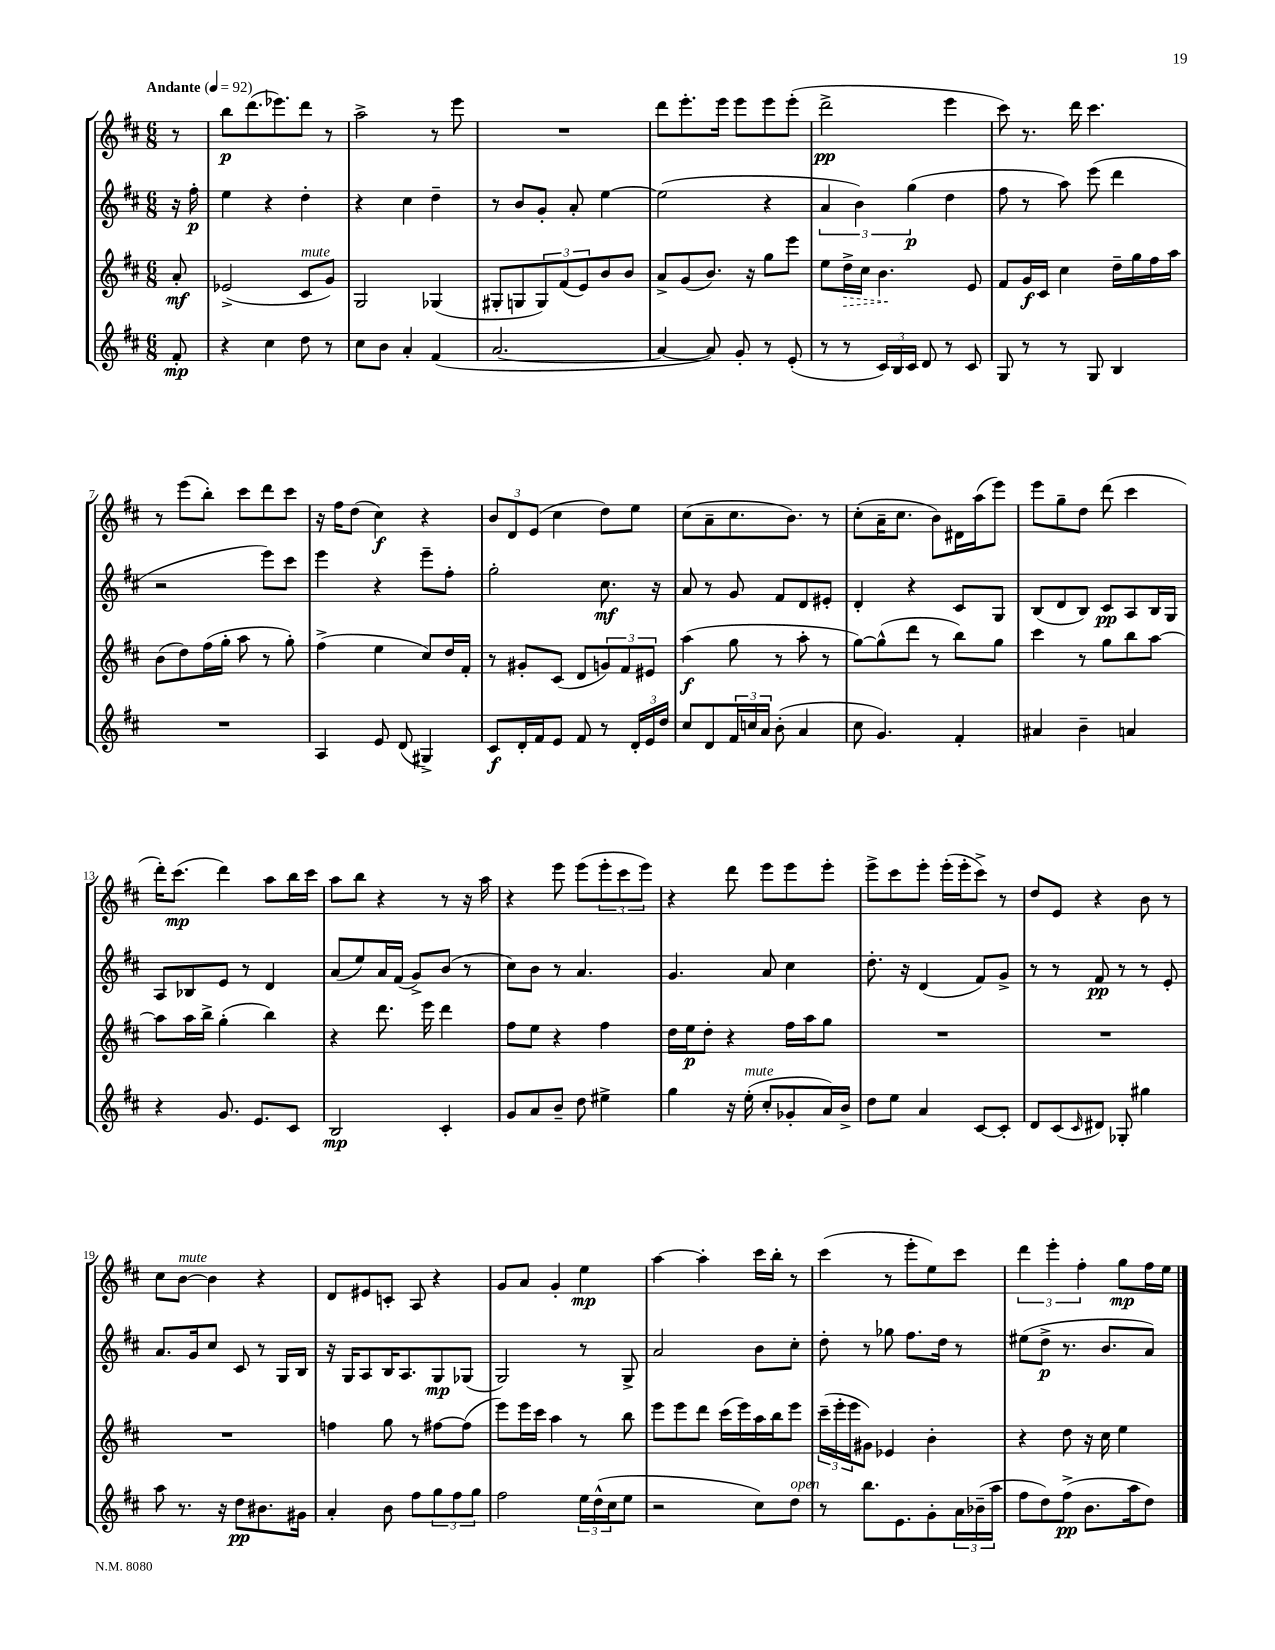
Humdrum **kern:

**kern	**kern	**kern	**kern
*staff4	*staff3	*staff2	*staff1
*clefG2	*clefG2	*clefG2	*clefG2
*k[f#c#]	*k[f#c#]	*k[f#c#]	*k[f#c#]
*M6/8	*M6/8	*M6/8	*M6/8
*MM92	*MM92	*MM92	*MM92
8f#'	8a'	16r	8r
.	.	16ff#'	.
=	=	=	=
4r	(2e-^	4ee	8bb
.	.	.	(8.ddd
4cc#	.	4r	.
.	.	.	8.eee-)
8dd	8c#	4dd'	8ddd
8r	8g)	.	8r
=	=	=	=
8cc#	2G	4r	2aa^
8b	.	.	.
4a'	.	4cc#	.
(4f#	(4G-	4dd~	8r
.	.	.	8eee
=	=	=	=
[2.a	8G#'	8r	2.r
.	8G	8b	.
.	12G)	8g'	.
.	(12f#	.	.
.	.	8a'	.
.	12e)	.	.
.	8b	[4ee	.
.	8b	.	.
=	=	=	=
4a_	8a^	(2ee]	8ddd
.	(8g	.	8.eee'
8a])	8.b)	.	.
.	.	.	16eee
8g'	.	.	8eee
.	16r	.	.
8r	8gg	4r	8eee
(8e'	8eee	.	(8eee'
=	=	=	=
8r	8ee	6a	2ddd^
8r	16dd^	.	.
.	.	6b)	.
.	16cc#	.	.
24c#)	4.b	.	.
24B	.	.	.
24c#	.	(6gg	.
8d	.	.	.
8r	.	4dd	4eee
8c#	8e	.	.
=	=	=	=
8G	8f#	8ff#	8ccc#)
8r	16g	8r	8.r
.	16c#	.	.
8r	4cc#	8aa)	.
.	.	.	16ddd
8G	.	(8eee	4.ccc#
4B	16dd~	4ddd	.
.	16gg	.	.
.	16ff#	.	.
.	16aa	.	.
=	=	=	=
2.r	(8b	2r	8r
.	8dd)	.	(8eee
.	(16ff#	.	8bb')
.	16gg'	.	.
.	8aa	.	8ccc#
.	8r	8eee)	8ddd
.	8gg')	8ccc#	8ccc#
=	=	=	=
4A	(4ff#^	4eee	16r
.	.	.	16ff#
.	.	.	(8dd
8e	4ee	4r	4cc#)
(8d	.	.	.
4G#^)	8cc#)	8eee~	4r
.	16dd	8ff#'	.
.	16f#'	.	.
=	=	=	=
8c#	8r	2gg'	12b
.	.	.	12d
16d'	8g#'	.	.
.	.	.	(12e
16f#	.	.	.
8e	(8c#	.	4cc#
8f#	8d	.	.
8r	12g)	8.cc#	8dd)
.	12f#	.	.
24d'	.	.	8ee
24e	12e#	.	.
.	.	16r	.
24dd	.	.	.
=	=	=	=
8cc#	(4aa	8a	(8cc#
8d	.	8r	8a~
24f#	8gg	8g	8.cc#
24cc	.	.	.
24a	.	.	.
(8b'	8r	8f#	.
.	.	.	8.b)
4a	8aa'	8d	.
.	8r	8e#'	8r
=	=	=	=
8cc#	[8gg)	4d'	(8cc#'
4.g)	(8gg^^]	.	16a~
.	.	.	8.cc#
.	8ddd	4r	.
.	8r	.	8b)
4f#'	8bb)	8c#	16d#
.	.	.	(16aa
.	8gg	8G	8eee)
=	=	=	=
4a#	4ccc#	(8B	8eee
.	.	8d	8gg~
4b~	8r	8B)	8dd
.	8gg	8c#	(8ddd
4a	8bb	8A	4ccc#
.	[8aa	16B	.
.	.	16G	.
=	=	=	=
4r	8aa]	8A	16ddd')
.	.	.	(8.ccc#
.	16aa	8B-	.
.	16bb^	.	.
8.g	(4gg'	8e	4ddd)
.	.	8r	.
8.e	.	.	.
.	4bb)	4d	8aa
8c#	.	.	16bb
.	.	.	16ccc#
=	=	=	=
2B	4r	(8a	8aa
.	.	8ee)	8bb
.	8.ddd	16a	4r
.	.	(16f#	.
.	.	8g^)	.
.	16eee	.	.
4c#'	4ddd	(8b	8r
.	.	8r	16r
.	.	.	16aa
=	=	=	=
8g	8ff#	8cc#)	4r
8a	8ee	8b	.
8b~	4r	8r	8eee
8dd	.	4.a	(8eee
4ee#^	4ff#	.	12eee'
.	.	.	12ccc#
.	.	.	12eee)
=	=	=	=
4gg	16dd	4.g	4r
.	16ee	.	.
.	8dd'	.	.
16r	4r	.	8ddd
(16ee'	.	.	.
8cc#'	.	8a	8eee
8g-'	16ff#	4cc#	8eee
.	16aa	.	.
16a)	8gg	.	8eee'
16b^	.	.	.
=	=	=	=
8dd	2.r	8.dd'	8eee^
8ee	.	.	8ccc#
.	.	16r	.
4a	.	(4d	8eee'
.	.	.	(16eee'
.	.	.	16eee'
[8c#	.	8f#)	8ccc#^)
8c#']	.	8g^	8r
=	=	=	=
8d	2.r	8r	8dd
(8c#	.	8r	8e
16qqc#	.	.	.
8d#)	.	8f#	4r
8G-'	.	8r	.
4gg#	.	8r	8b
.	.	8e'	8r
=	=	=	=
8aa	2.r	8.a	8cc#
8.r	.	.	[8b
.	.	16g	.
.	.	8cc#	4b]
16r	.	.	.
8dd	.	8c#	.
8.b#	.	8r	4r
.	.	16G	.
16g#	.	16B	.
=	=	=	=
4a'	4ff	16r	8d
.	.	16G	.
.	.	8A	8e#
8b	8gg	16B	8c'
.	.	8.A	.
8ff#	8r	.	8A
12gg	[8ff#	8G	4r
12ff#	.	.	.
.	(8ff#]	(8G-	.
12gg	.	.	.
=	=	=	=
2ff#	8eee)	2G)	8g
.	16eee	.	8a
.	16ccc#	.	.
.	4aa	.	4g'
24ee	8r	8r	4ee
(24dd^^	.	.	.
24cc#	.	.	.
8ee	8bb	8G^	.
=	=	=	=
2r	8eee	2a	[4aa
.	8eee	.	.
.	8ddd	.	4aa']
.	(16ccc#	.	.
.	16eee)	.	.
8cc#)	16aa	8b	16ccc#
.	16bb	.	16bb'
8dd	8eee	8cc#'	8r
=	=	=	=
8r	(24ccc#~	8dd'	(4ccc#
.	24eee'	.	.
.	24eee	.	.
8.bb	8g#)	8r	.
.	4e-	8gg-	8r
8.e	.	.	.
.	.	8.ff#	8eee'
8g'	4b'	.	8ee)
.	.	16dd	.
24a	.	8r	8ccc#
(24b-~	.	.	.
24aa	.	.	.
=	=	=	=
8ff#	4r	(8ee#	6ddd
8dd)	.	8dd^	.
.	.	.	6eee'
(8ff#^	8dd	8.r	.
.	.	.	6ff#'
8.b	16r	.	.
.	16cc#	8.b	.
.	4ee	.	8gg
16aa	.	.	.
8dd)	.	8a)	16ff#
.	.	.	16ee
==	==	==	==
*-	*-	*-	*-
